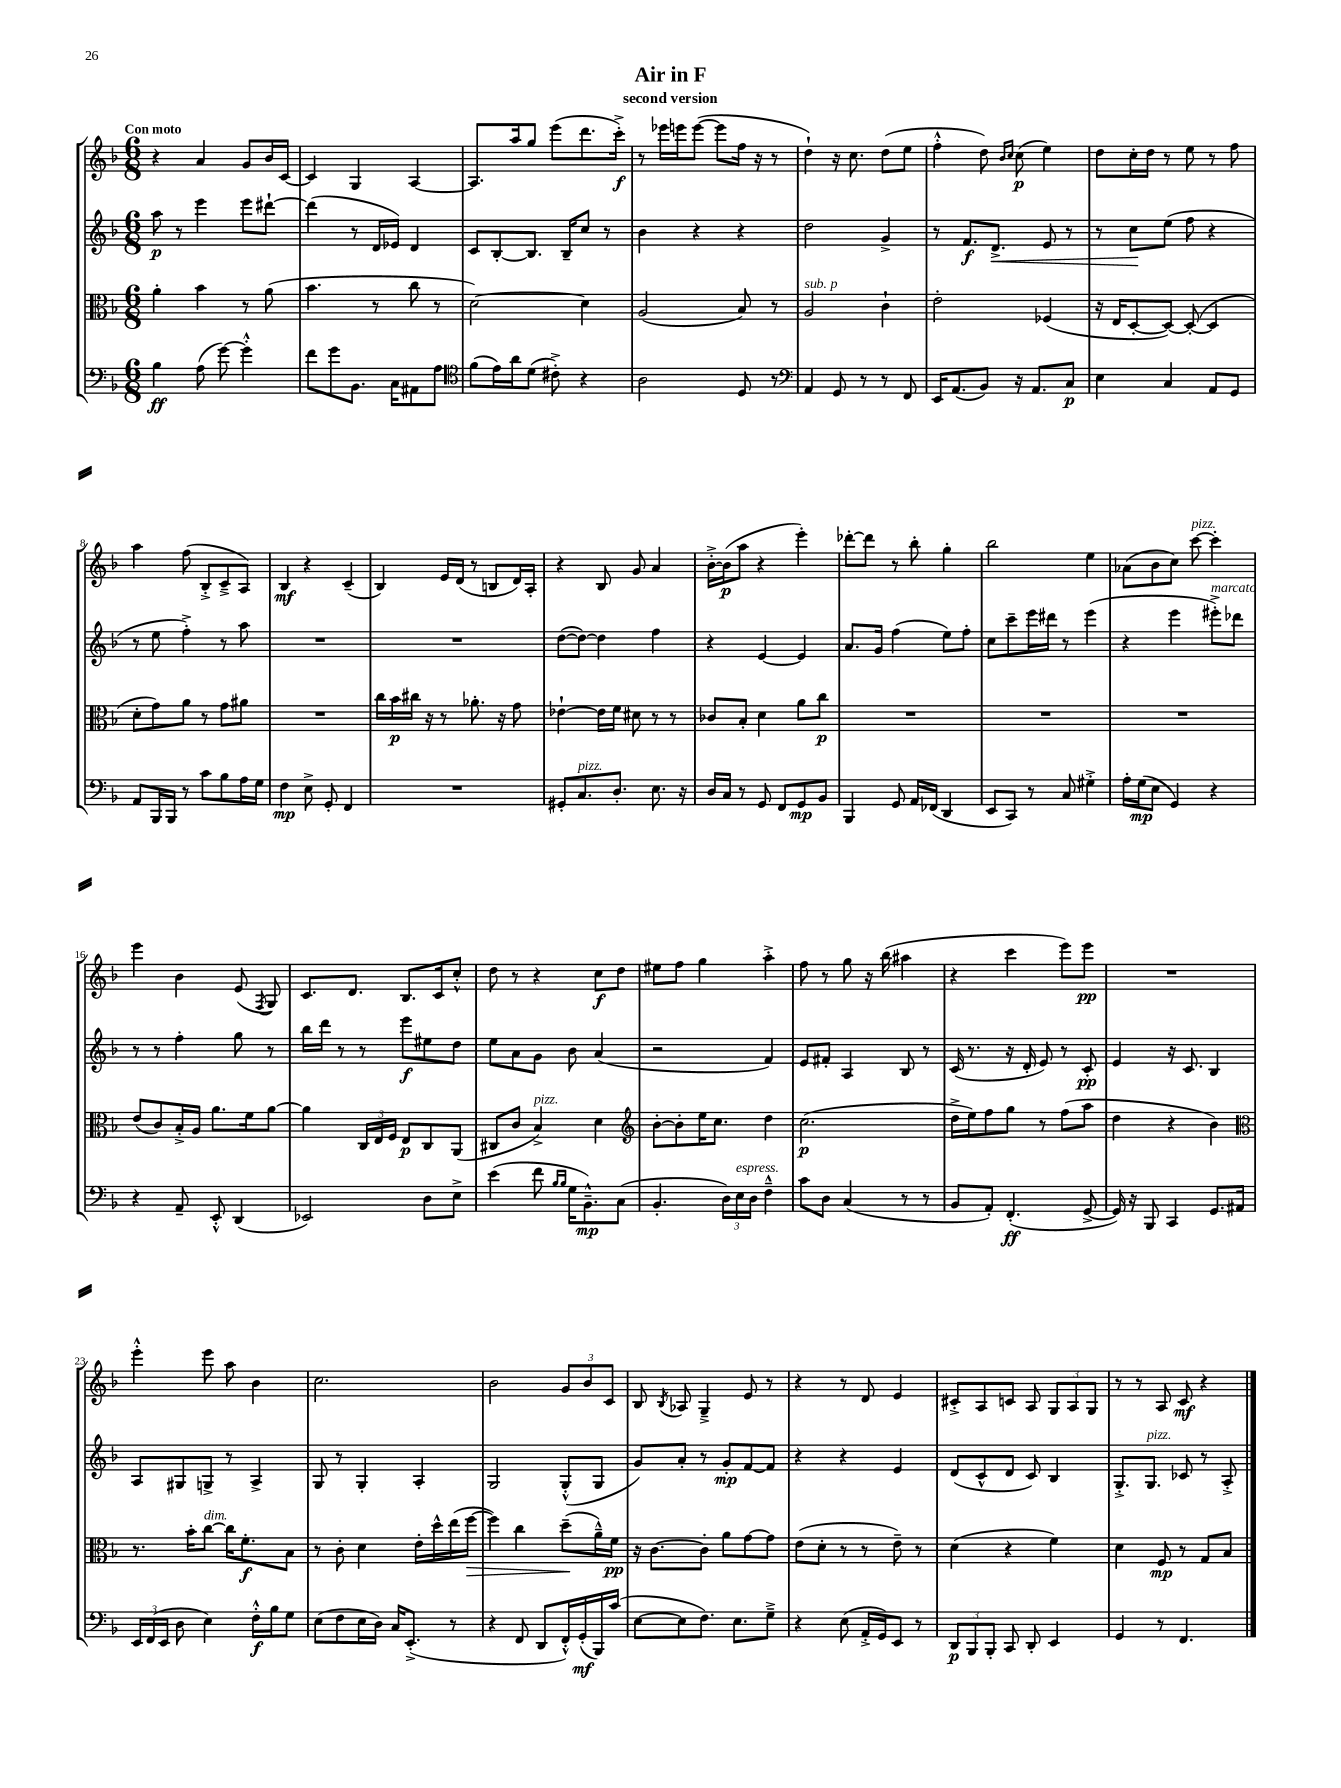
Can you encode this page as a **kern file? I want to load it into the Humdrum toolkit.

**kern	**dynam	**kern	**dynam	**kern	**dynam	**kern	**dynam
*part4	*part4	*part3	*part3	*part2	*part2	*part1	*part1
*staff4	*staff4	*staff3	*staff3	*staff2	*staff2	*staff1	*staff1
*clefF4	*	*clefC3	*	*clefG2	*	*clefG2	*
*k[b-]	*	*k[b-]	*	*k[b-]	*	*k[b-]	*
*M6/8	*	*M6/8	*	*M6/8	*	*M6/8	*
=1	=1	=1	=1	=1	=1	=1	=1
!	!	!	!	!	!	!LO:TX:a:B:t=Con moto	!
4B-\	ff	4a'\	.	8aa\	p	4r	.
.	.	.	.	8r	.	.	.
(8A\	.	4b-\	.	4eee\	.	4a/	.
[8g\)	.	.	.	.	.	.	.
4g'^^\]	.	8r	.	8eee\L	.	8g/L	.
.	.	(8a\	.	[8ddd#X`\J	.	16b-/L	.
.	.	.	.	.	.	[16c/JJ	.
=2	=2	=2	=2	=2	=2	=2	=2
8f\L	.	4.b-\	.	(4ddd#\]	.	4c/]	.
8g\	.	.	.	.	.	.	.
8.BB-\J	.	.	.	8r	.	4G/	.
.	.	8r	.	16d/LL	.	.	.
16C\KL	.	.	.	16e-X/JJ)	.	.	.
8AA#X\	.	8cc\	.	4d/	.	[4A/	.
8A\J	.	8r	.	.	.	.	.
=3	=3	=3	=3	=3	=3	=3	=3
*clefC4	*	*	*	*	*	*	*
(8f\L	.	[2d\)	.	8c/L	.	8.A/L]	.
16e\L)	.	.	.	[8B-'/	.	.	.
16a\J	.	.	.	.	.	16aa/k	.
(8d\J	.	.	.	8.B-/J]	.	8gg/J	.
8c#X'^\)	.	.	.	.	.	(8eee\L	.
.	.	.	.	16B-~/KL	.	.	.
4r	.	4d\]	.	8cc/J	.	8.ddd\	.
.	.	.	.	8r	.	.	.
.	.	.	.	.	.	16ccc'^\Jk)	f
=4	=4	=4	=4	=4	=4	=4	=4
2A\	.	(2A/	.	4b-\	.	8r	.
.	.	.	.	.	.	16eee-X\LL	.
.	.	.	.	.	.	16eeen\J	.
.	.	.	.	4r	.	([8eee\J	.
.	.	.	.	.	.	8eee\L]	.
8D/	.	8B-/)	.	4r	.	16ff\Jk	.
.	.	.	.	.	.	16r	.
8r	.	8r	.	.	.	8r	.
=5	=5	=5	=5	=5	=5	=5	=5
*clefF4	*	*	*	*	*	*	*
!	!	!LO:TX:a:i:t=sub. p	!	!	!	!	!
4AA/	.	2A/	.	2dd\	.	4dd`\)	.
8GG/	.	.	.	.	.	16r	.
.	.	.	.	.	.	8.cc\	.
8r	.	.	.	.	.	.	.
8r	.	4c`\	.	4g^/	.	(8dd\L	.
8FF/	.	.	.	.	.	8ee\J	.
=6	=6	=6	=6	=6	=6	=6	=6
16EE/KL	.	2e'\	.	8r	.	4ff'^^\	.
(8.AA/	.	.	.	.	.	.	.
.	.	.	.	8.f/L	f	.	.
8BB-/J)	.	.	.	.	.	8dd\)	.
!	!	!	!	!	!LO:HP:b	!	!
.	.	.	.	8.d^/J	<	.	.
.	.	.	.	.	.	16qqb-/LL	.
.	.	.	.	.	.	16qqcc/JJ	.
16r	.	.	.	.	.	(8cc\	p
8.AA/L	.	.	.	.	.	.	.
.	.	(4F-X/	.	8e/	.	4ee\)	.
8C/J	p	.	.	8r	.	.	.
=7	=7	=7	=7	=7	=7	=7	=7
4E\	.	16r	.	8r	.	8dd\L	.
.	.	16E/KL	.	.	.	.	.
.	.	[8D'/	.	8cc\L	.	16cc'\L	.
.	.	.	.	.	.	16dd\JJ	.
4C/	.	8D/J_)	.	(8ee\J	[	8r	.
.	.	(8D'/_	.	8ff\	.	8ee\	.
8AA/L	.	4D/]	.	4r	.	8r	.
8GG/J	.	.	.	.	.	8ff\	.
!!LO:LB:g=z
=8	=8	=8	=8	=8	=8	=8	=8
8AA/L	.	8d'\L	.	8r	.	4aa\	.
16BBB-/L	.	8g\)	.	8ee\	.	.	.
16BBB-/JJ	.	.	.	.	.	.	.
8r	.	8a\J	.	4ff'^\)	.	(8ff\	.
8c\L	.	8r	.	.	.	8B-'^/L	.
8B-\	.	8g\L	.	8r	.	8c~^/	.
16A\L	.	8a#X\J	.	8aa\	.	8A/J)	.
16G\JJ	.	.	.	.	.	.	.
=9	=9	=9	=9	=9	=9	=9	=9
4F\	mp	2.r	.	2.r	.	4B-/	mf
8E^\	.	.	.	.	.	4r	.
8GG'/	.	.	.	.	.	.	.
4FF/	.	.	.	.	.	(4c~/	.
=10	=10	=10	=10	=10	=10	=10	=10
2.r	.	16cc\LL	.	2.r	.	4B-/)	.
.	.	16b-\	p	.	.	.	.
.	.	16cc#X\JJ	.	.	.	.	.
.	.	16r	.	.	.	.	.
.	.	8r	.	.	.	16e/LL	.
.	.	.	.	.	.	(16d/JJ	.
.	.	8.a-X'\	.	.	.	8r	.
.	.	.	.	.	.	8Bn/L	.
.	.	16r	.	.	.	.	.
.	.	8g\	.	.	.	16d/L)	.
.	.	.	.	.	.	16A'/JJ	.
=11	=11	=11	=11	=11	=11	=11	=11
8GG#X'/L	.	[4e-X`\	.	([8dd\L	.	4r	.
!LO:TX:a:i:t=pizz.	!	!	!	!	!	!	!
8.C/	.	.	.	8dd\J_)	.	.	.
.	.	16e-\LL]	.	4dd\]	.	8B-/	.
8.D'/J	.	16f\JJ	.	.	.	.	.
.	.	8d#X\	.	.	.	8g/	.
8.E\	.	8r	.	4ff\	.	4a/	.
.	.	8r	.	.	.	.	.
16r	.	.	.	.	.	.	.
=12	=12	=12	=12	=12	=12	=12	=12
16D/LL	.	8c-X/L	.	4r	.	[16b-'^\LL	.
16C/JJ	.	.	.	.	.	(16b-\J]	p
8r	.	8B-'/J	.	.	.	8aa\J	.
8GG/	.	4d\	.	[4e/	.	4r	.
8FF/L	.	.	.	.	.	.	.
8GG/	mp	8a\L	.	4e/]	.	4eee'\)	.
8BB-/J	.	8cc\J	p	.	.	.	.
=13	=13	=13	=13	=13	=13	=13	=13
4BBB-/	.	2.r	.	8.a/L	.	[8ddd-X'\L	.
.	.	.	.	.	.	8ddd-\J]	.
.	.	.	.	16g/Jk	.	.	.
8GG/	.	.	.	(4ff\	.	8r	.
16AA/LL	.	.	.	.	.	8bb-'\	.
(16FF-X/JJ	.	.	.	.	.	.	.
4DD/	.	.	.	8ee\L)	.	4gg'\	.
.	.	.	.	8ff'\J	.	.	.
=14	=14	=14	=14	=14	=14	=14	=14
8EE/L	.	2.r	.	8cc\L	.	2bb-\	.
8CC/J)	.	.	.	8ccc~\	.	.	.
8r	.	.	.	16eee\L	.	.	.
.	.	.	.	16ddd#X\JJ	.	.	.
8C/	.	.	.	8r	.	.	.
4G#X'^\	.	.	.	(4eee\	.	4ee\	.
=15	=15	=15	=15	=15	=15	=15	=15
16A'\LL	.	2.r	.	4r	.	(8a-X\L	.
(16G\J	mp	.	.	.	.	.	.
8E\J	.	.	.	.	.	8b-\	.
4GG/)	.	.	.	4eee\	.	8cc\J)	.
!	!	!	!	!	!	!LO:TX:a:i:t=pizz.	!
.	.	.	.	.	.	[8ccc\	.
!	!	!	!	!LO:TX:a:i:t=marcato	!	!	!
4r	.	.	.	8eee#X'^\L)	.	4ccc'\]	.
.	.	.	.	8ddd-X\J	.	.	.
!!LO:LB:g=z
=16	=16	=16	=16	=16	=16	=16	=16
4r	.	(8e/L	.	8r	.	4eee\	.
.	.	8c/)	.	8r	.	.	.
8AA~/	.	16B-'^/L	.	4ff'\	.	4b-\	.
.	.	16A/JJ	.	.	.	.	.
8EE'^^/	.	8.a\L	.	.	.	.	.
(4DD/	.	.	.	8gg\	.	(8e/	.
.	.	16f\k	.	.	.	.	.
.	.	.	.	.	.	8qF/	.
.	.	[8a\J	.	8r	.	8G/)	.
=17	=17	=17	=17	=17	=17	=17	=17
2EE-X/)	.	4a\]	.	16bb-\LL	.	8.c/L	.
.	.	.	.	16ddd\JJ	.	.	.
.	.	.	.	8r	.	.	.
.	.	.	.	.	.	8.d/J	.
.	.	24C/LL	.	8r	.	.	.
.	.	24E/	.	.	.	.	.
.	.	24F/JJ	.	.	.	.	.
.	.	8E/L	p	8eee\L	f	8.B-/L	.
8D\L	.	8C/	.	8ee#X\	.	.	.
.	.	.	.	.	.	16c/k	.
8E^\J	.	(8AA/J	.	8dd\J	.	8cc'^^/J	.
=18	=18	=18	=18	=18	=18	=18	=18
(4e\	.	8C#X/L	.	8ee\L	.	8dd\	.
.	.	8c/J	.	8a\	.	8r	.
!	!	!LO:TX:a:i:t=pizz.	!	!	!	!	!
8f\	.	4B-^/)	.	8g\J	.	4r	.
16qqB-/LL	.	.	.	.	.	.	.
16qqB-/JJ	.	.	.	.	.	.	.
16G\KL	.	.	.	8b-\	.	.	.
8.BB-~^^\)	mp	.	.	.	.	.	.
.	.	4d\	.	(4a/	.	8cc\L	f
(8C\J	.	.	.	.	.	8dd\J	.
=19	=19	=19	=19	=19	=19	=19	=19
*	*	*clefG2	*	*	*	*	*
4.BB-'/	.	[8b-'\L	.	2r	.	8ee#X\L	.
.	.	8b-'\]	.	.	.	8ff\J	.
.	.	16ee\K	.	.	.	4gg\	.
.	.	8.cc\J	.	.	.	.	.
24D\LL)	.	.	.	.	.	.	.
!LO:TX:a:i:t=espress.	!	!	!	!	!	!	!
24E\	.	.	.	.	.	.	.
24D\JJ	.	.	.	.	.	.	.
4F~^^\	.	4dd\	.	4f/)	.	4aa'^\	.
=20	=20	=20	=20	=20	=20	=20	=20
8c\L	.	(2.cc\	p	8e/L	.	8ff\	.
8D\J	.	.	.	8f#X'/J	.	8r	.
(4C/	.	.	.	4A/	.	8gg\	.
.	.	.	.	.	.	16r	.
.	.	.	.	.	.	(16bb-\	.
8r	.	.	.	8B-/	.	4aa#X\	.
8r	.	.	.	8r	.	.	.
=21	=21	=21	=21	=21	=21	=21	=21
8BB-/L	.	16dd^\LL	.	(16c/	.	4r	.
.	.	16ee\J)	.	8.r	.	.	.
8AA'/J)	.	8ff\	.	.	.	.	.
(4.FF'/	ff	8gg\J	.	16r	.	4ccc\	.
.	.	.	.	16d'/	.	.	.
.	.	8r	.	8e/)	.	.	.
.	.	(8ff\L	.	8r	.	8eee\L)	.
[8GG^/	.	8aa\J	.	8c'/	pp	8eee\J	pp
=22	=22	=22	=22	=22	=22	=22	=22
16GG/])	.	4dd\	.	4e/	.	2.r	.
16r	.	.	.	.	.	.	.
8BBB-/	.	.	.	.	.	.	.
4CC/	.	4r	.	16r	.	.	.
.	.	.	.	8.c/	.	.	.
8.GG/L	.	4b-\)	.	4B-/	.	.	.
16AA#X/Jk	.	.	.	.	.	.	.
!!LO:LB:g=z
=23	=23	=23	=23	=23	=23	=23	=23
*	*	*clefC3	*	*	*	*	*
24EE/LL	.	8.r	.	8A/L	.	4eee'^^\	.
(24FF/	.	.	.	.	.	.	.
24EE/JJ	.	.	.	.	.	.	.
8D\	.	.	.	8G#X/	.	.	.
.	.	16b-'\KL	.	.	.	.	.
!	!	!LO:TX:a:i:t=dim.	!	!	!	!	!
4E\)	.	[8cc\J	.	8Gn^/J	.	8eee\	.
.	.	16cc\KL]	.	8r	.	8aa\	.
.	.	8.f'\	f	.	.	.	.
16F'^^\LL	f	.	.	4A^/	.	4b-\	.
16B-\J	.	.	.	.	.	.	.
8G\J	.	8B-\J	.	.	.	.	.
=24	=24	=24	=24	=24	=24	=24	=24
(8E\L	.	8r	.	8G/	.	2.cc\	.
8F\	.	8c'\	.	8r	.	.	.
16E\L	.	4d\	.	4G'/	.	.	.
16D\JJ)	.	.	.	.	.	.	.
16C/KL	.	.	.	.	.	.	.
(8.EE'^/J	.	.	.	.	.	.	.
.	.	16e'\LL	.	4A'/	.	.	.
.	.	16dd^^\	.	.	.	.	.
8r	.	(16ee\	.	.	.	.	.
!	!	!	!LO:HP:b	!	!	!	!
.	.	[16ff\JJ	>	.	.	.	.
=25	=25	=25	=25	=25	=25	=25	=25
4r	.	4ff\])	.	2G/	.	2b-\	.
8FF/	.	4cc\	.	.	.	.	.
8DD/L	.	.	.	.	.	.	.
16FF'^^/L)	.	(8dd~\L	.	(8G'^^/L	.	12g/L	.
(16GG'/	mf	.	.	.	.	.	.
.	.	.	.	.	.	12b-/	.
16BBB-/)	.	16a~^^\L)	]	8G/J	.	.	.
.	.	.	.	.	.	12c/J	.
(16c/JJ	.	16f\JJ	pp	.	.	.	.
=26	=26	=26	=26	=26	=26	=26	=26
[8E\L	.	16r	.	8g/L)	.	8B-/	.
.	.	[8.c\L	.	.	.	.	.
.	.	.	.	.	.	8qB-/	.
8E\]	.	.	.	8a'/J	.	8A-X/	.
8.F\J)	.	8c'\J]	.	8r	.	4G~^/	.
.	.	8a\L	.	8g'/L	mp	.	.
8.E\L	.	.	.	.	.	.	.
.	.	[8g\	.	[8f/	.	8e/	.
8G~^\J	.	8g\J]	.	8f/J]	.	8r	.
=27	=27	=27	=27	=27	=27	=27	=27
4r	.	(8e\L	.	4r	.	4r	.
.	.	8d'\J	.	.	.	.	.
(8E\	.	8r	.	4r	.	8r	.
16AA'^/LL	.	8r	.	.	.	8d/	.
16GG/J)	.	.	.	.	.	.	.
8EE/J	.	8e~\)	.	4e/	.	4e/	.
8r	.	8r	.	.	.	.	.
=28	=28	=28	=28	=28	=28	=28	=28
12DD/L	p	(4d\	.	(8d/L	.	8c#X'^/L	.
12BBB-/	.	.	.	.	.	.	.
.	.	.	.	8c^^/	.	8A/	.
12BBB-'/J	.	.	.	.	.	.	.
8CC/	.	4r	.	8d/J	.	8cn/J	.
8DD'/	.	.	.	8c/)	.	8A/	.
4EE/	.	4f\)	.	4B-/	.	12G/L	.
.	.	.	.	.	.	12A/	.
.	.	.	.	.	.	12G/J	.
=29	=29	=29	=29	=29	=29	=29	=29
4GG/	.	4d\	.	8.G'^/L	.	8r	.
.	.	.	.	.	.	8r	.
!	!	!	!	!LO:TX:a:i:t=pizz.	!	!	!
.	.	.	.	8.G/J	.	.	.
8r	.	8F/	mp	.	.	8A/	.
4.FF/	.	8r	.	8c-X/	.	8c/	mf
.	.	8G/L	.	8r	.	4r	.
.	.	8B-/J	.	8A'^/	.	.	.
==	==	==	==	==	==	==	==
*-	*-	*-	*-	*-	*-	*-	*-
